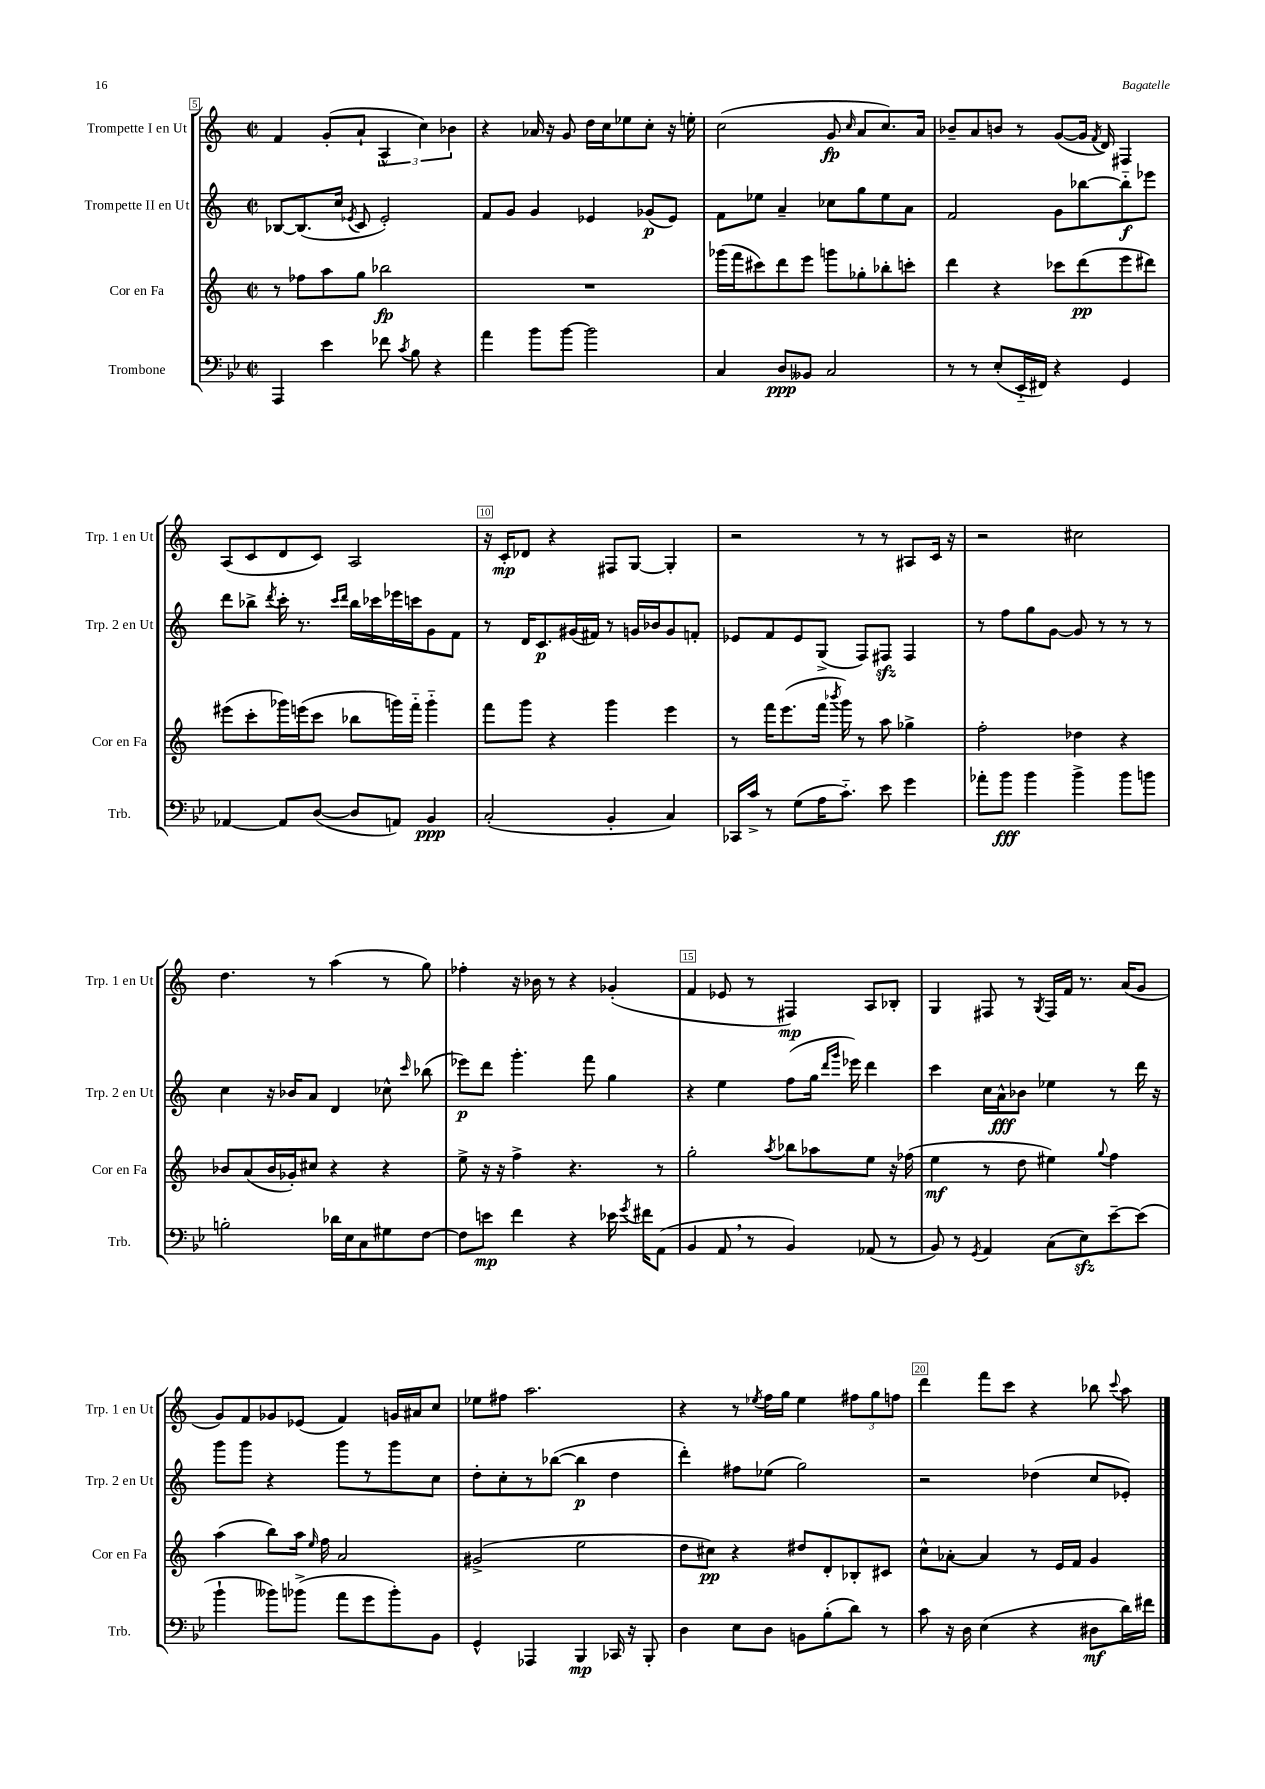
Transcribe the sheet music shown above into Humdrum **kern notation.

**kern	**dynam	**kern	**dynam	**kern	**dynam	**kern	**dynam
*part4	*part4	*part3	*part3	*part2	*part2	*part1	*part1
*staff4	*staff4	*staff3	*staff3	*staff2	*staff2	*staff1	*staff1
*I"Trombone	*	*I"Cor en Fa	*	*I"Trompette II en Ut	*	*I"Trompette I en Ut	*
*I'Trb.	*	*I'Cor en Fa	*	*I'Trp. 2 en Ut	*	*I'Trp. 1 en Ut	*
*clefF4	*	*clefG2	*	*clefG2	*	*clefG2	*
*k[b-e-]	*	*k[]	*	*k[]	*	*k[]	*
*M2/2	*	*M2/2	*	*M2/2	*	*M2/2	*
*met(c|)	*	*met(c|)	*	*met(c|)	*	*met(c|)	*
=5	=5	=5	=5	=5	=5	=5	=5
4AAA/	.	8r	.	[8B-X/L	.	4f/	.
.	.	8ff-X\L	.	(8.B-/]	.	.	.
4e-\	.	8aa\	.	.	.	(8g'/L	.
.	.	.	.	16cc/Jk	.	.	.
.	.	.	.	8qe-X/	.	.	.
.	.	8gg\J	.	8c/	.	8a`/J	.
8f-X\	.	2bb-X\	fp	2e-'/)	.	6A^^/	.
8qc/	.	.	.	.	.	.	.
8B-\	.	.	.	.	.	.	.
.	.	.	.	.	.	6cc\)	.
4r	.	.	.	.	.	.	.
.	.	.	.	.	.	6b-X\	.
=6	=6	=6	=6	=6	=6	=6	=6
4a\	.	1r	.	8f/L	.	4r	.
.	.	.	.	8g/J	.	.	.
8b-\L	.	.	.	4g/	.	16a-X/	.
.	.	.	.	.	.	16r	.
[8b-\J	.	.	.	.	.	8g/	.
2b-\]	.	.	.	4e-X/	.	16dd\LL	.
.	.	.	.	.	.	16cc\J	.
.	.	.	.	.	.	8ee-X\	.
.	.	.	.	(8g-X/L	p	8cc'\J	.
.	.	.	.	8e-/J)	.	16r	.
.	.	.	.	.	.	16een'\	.
=7	=7	=7	=7	=7	=7	=7	=7
4C/	.	(16ggg-X\LL	.	8f\L	.	(2cc\	.
.	.	16fff\J	.	.	.	.	.
.	.	8ccc#X\)	.	8ee-X\J	.	.	.
8D/L	ppp	8ddd\	.	4a~/	.	.	.
8BB--X/J	.	8eee\J	.	.	.	.	.
2C/	.	8gggn\L	.	8cc-X\L	.	8g/	fp
.	.	.	.	.	.	16qqcc/	.
.	.	8gg-X'\	.	8gg\	.	8a/L	.
.	.	8bb-X'\	.	8ee-\	.	8.cc/)	.
.	.	8cccn'\J	.	8a\J	.	.	.
.	.	.	.	.	.	16a/Jk	.
=8	=8	=8	=8	=8	=8	=8	=8
8r	.	4ddd\	.	2f/	.	8b-X~/L	.
8r	.	.	.	.	.	8a/	.
(8E-'/L	.	4r	.	.	.	8bn/J	.
16EE-/L	.	.	.	.	.	8r	.
16FF#X/JJ)	.	.	.	.	.	.	.
4r	.	8ccc-X\L	.	8g\L	.	([8g/L	.
.	.	(8ddd\	pp	[8bb-X\	.	16g/Jk]	.
.	.	.	.	.	.	8qf/	.
.	.	.	.	.	.	16d/)	.
4GG/	.	8eee\	.	8bb-\]	f	4F#X/	.
.	.	8ddd#X\J)	.	8eee-X\J	.	.	.
!!LO:LB:g=z
=9	=9	=9	=9	=9	=9	=9	=9
[4AA-X/	.	(8eee#X\L	.	8ddd\L	.	(8A/L	.
.	.	8ccc'\	.	8bb-X^\J	.	8c/	.
.	.	.	.	8qddd/	.	.	.
8AA-/L]	.	16ggg-X\L)	.	16ccc'\	.	8d/	.
.	.	(16eeen\J	.	8.r	.	.	.
([8D/J	.	8ccc\J	.	.	.	8c/J)	.
.	.	.	.	16qqccc/LL	.	.	.
.	.	.	.	16qqddd/JJ	.	.	.
8D/L]	.	8bb-X\L	.	16bb-\LL	.	2A/	.
.	.	.	.	16ccc-X\	.	.	.
8AAn/J)	.	16gggn\L)	.	16eee-X\	.	.	.
.	.	16fff\JJ	.	16cccn\J	.	.	.
4BB-/	ppp	4ggg\	.	8g\	.	.	.
.	.	.	.	8f\J	.	.	.
=10	=10	=10	=10	=10	=10	=10	=10
(2C'/	.	8fff\L	.	8r	.	16r	.
.	.	.	.	.	.	16c'/KL	mp
.	.	8ggg\J	.	16d/KL	.	8d-X/J	.
.	.	.	.	8.c/	p	.	.
.	.	4r	.	.	.	4r	.
.	.	.	.	(16g#X/L	.	.	.
.	.	.	.	16f#X/JJ)	.	.	.
4BB-'/	.	4ggg\	.	8r	.	8F#X/L	.
.	.	.	.	16gn/LL	.	[8G/J	.
.	.	.	.	16b-X/J	.	.	.
4C/)	.	4eee\	.	8g/	.	4G'/]	.
.	.	.	.	8fn'/J	.	.	.
=11	=11	=11	=11	=11	=11	=11	=11
16CC-X/LL	.	8r	.	8e-X/L	.	2r	.
16c^/JJ	.	.	.	.	.	.	.
8r	.	16fff\KL	.	8f/	.	.	.
.	.	(8.eee\	.	.	.	.	.
(8G\L	.	.	.	8e-/	.	.	.
16A\K	.	16fff\Jk	.	(8G^/J	.	.	.
.	.	8qbbb-X/	.	.	.	.	.
8.c\J)	.	16ggg\)	.	.	.	.	.
.	.	8r	.	8F/L)	.	8r	.
8e-\	.	8aa\	.	8F#Xzz/J	.	8r	.
4g\	.	4gg-X^\	.	4F#/	.	8A#X/L	.
.	.	.	.	.	.	16c/Jk	.
.	.	.	.	.	.	16r	.
=12	=12	=12	=12	=12	=12	=12	=12
8a-X'\L	.	2ff'\	.	8r	.	2r	.
8b-\J	fff	.	.	8ff\L	.	.	.
4b-\	.	.	.	8gg\	.	.	.
.	.	.	.	[8g\J	.	.	.
4b-^\	.	4dd-X\	.	8g/]	.	2cc#X\	.
.	.	.	.	8r	.	.	.
8b-\L	.	4r	.	8r	.	.	.
8bn\J	.	.	.	8r	.	.	.
!!LO:LB:g=z
=13	=13	=13	=13	=13	=13	=13	=13
2Bn'\	.	8b-X/L	.	4cc\	.	4.dd\	.
.	.	(8a/	.	.	.	.	.
.	.	16b-/L	.	16r	.	.	.
.	.	16g-X'/J)	.	16b-X/KL	.	.	.
.	.	8cc#X/J	.	8a/J	.	8r	.
16d-X\LL	.	4r	.	4d/	.	(4aa\	.
16E-\J	.	.	.	.	.	.	.
8C\	.	.	.	.	.	.	.
8G#X\	.	4r	.	8cc-X^^\	.	8r	.
.	.	.	.	16qqccc/	.	.	.
[8F\J	.	.	.	(8bb-X\	.	8gg\)	.
=14	=14	=14	=14	=14	=14	=14	=14
8F\L]	.	8ee^\	.	8eee-X\L)	p	4ff-X'\	.
8en\J	mp	16r	.	8ddd\J	.	.	.
.	.	16r	.	.	.	.	.
4f\	.	4ff^\	.	4.ggg'\	.	16r	.
.	.	.	.	.	.	16b-X\	.
.	.	.	.	.	.	8r	.
4r	.	4.r	.	.	.	4r	.
.	.	.	.	8fff\	.	.	.
16e-X\	.	.	.	4gg\	.	(4g-X'/	.
8qg/	.	.	.	.	.	.	.
16f#X\KL	.	.	.	.	.	.	.
(8AA\J	.	8r	.	.	.	.	.
=15	=15	=15	=15	=15	=15	=15	=15
4BB-/	.	2gg'\	.	4r	.	4f/	.
8AA,/	.	.	.	4ee\	.	8e-X/	.
8r	.	.	.	.	.	8r	.
.	.	8qaa/	.	.	.	.	.
4BB-/)	.	8bb-X\L	.	(8ff\L	.	4F#X/)	mp
.	.	8aa-X\	.	16gg\Jk	.	.	.
.	.	.	.	16qqddd/LL	.	.	.
.	.	.	.	16qqggg/JJ	.	.	.
.	.	.	.	16eee-X\)	.	.	.
(8AA-X/	.	8ee\J	.	4ddd\	.	8A/L	.
8r	.	16r	.	.	.	8B-X'/J	.
.	.	(16ff-X\	.	.	.	.	.
=16	=16	=16	=16	=16	=16	=16	=16
8BB-/)	.	4ee\	mf	4ccc\	.	4G/	.
8r	.	.	.	.	.	.	.
8qGG/	.	.	.	.	.	.	.
4AA/	.	8r	.	16cc\LL	.	8F#X/	.
.	.	.	.	16a^^\J	fff	.	.
.	.	8dd\	.	8b-X\J	.	8r	.
.	.	.	.	.	.	8qG/	.
(8C\L	.	4ee#X\)	.	4ee-X\	.	16F#/LL	.
.	.	.	.	.	.	16f/JJ	.
8E-zz\)	.	.	.	.	.	8.r	.
.	.	8qqgg/	.	.	.	.	.
[8e-~\	.	4ff\	.	8r	.	.	.
.	.	.	.	.	.	(16a/KL	.
(8e-\J]	.	.	.	16ddd\	.	8g/J	.
.	.	.	.	16r	.	.	.
!!LO:LB:g=z
=17	=17	=17	=17	=17	=17	=17	=17
4b-`\	.	(4aa\	.	8ggg\L	.	8g/L)	.
.	.	.	.	8ggg\J	.	8f/	.
8b--X\L)	.	8bb\L)	.	4r	.	8g-X/	.
(8b-X^\J	.	16aa\Jk	.	.	.	(8e-X/J	.
.	.	16qqee/	.	.	.	.	.
.	.	16ff\	.	.	.	.	.
8a\L	.	2a/	.	8ggg\L	.	4f/)	.
8g\	.	.	.	8r	.	.	.
8b-'\)	.	.	.	8ggg\	.	16gn/LL	.
.	.	.	.	.	.	16a#X/J	.
8BB-\J	.	.	.	8cc\J	.	8cc/J	.
=18	=18	=18	=18	=18	=18	=18	=18
4GG^^/	.	(2g#X^/	.	8dd'\L	.	8ee-X\L	.
.	.	.	.	8cc'\	.	8ff#X\J	.
4AAA-X/	.	.	.	8r	.	2.aa\	.
.	.	.	.	([8bb-X\J	.	.	.
4BBB-/	mp	2ee\	.	4bb-\]	p	.	.
16CC-X/	.	.	.	4dd\	.	.	.
16r	.	.	.	.	.	.	.
8BBB-'/	.	.	.	.	.	.	.
=19	=19	=19	=19	=19	=19	=19	=19
4D\	.	8dd\L	.	4ddd'\)	.	4r	.
.	.	8cc#X\J)	pp	.	.	.	.
8E-\L	.	4r	.	8ff#X\L	.	8r	.
.	.	.	.	.	.	8qee-X/	.
8D\J	.	.	.	(8ee-X\J	.	16ff\LL	.
.	.	.	.	.	.	16gg\JJ	.
8BBn\L	.	8dd#X/L	.	2gg\)	.	4ee-\	.
(8B-'\	.	8d'/	.	.	.	.	.
8d\J)	.	8B-X'/	.	.	.	12ff#X\L	.
.	.	.	.	.	.	12gg\	.
8r	.	8c#X/J	.	.	.	.	.
.	.	.	.	.	.	12ffn\J	.
=20	=20	=20	=20	=20	=20	=20	=20
8c\	.	8cc^^\L	.	2r	.	4ddd\	.
16r	.	[8a-X'\J	.	.	.	.	.
16D\	.	.	.	.	.	.	.
(4E-\	.	4a-/]	.	.	.	8fff\L	.
.	.	.	.	.	.	8ccc\J	.
4r	.	8r	.	(4dd-X\	.	4r	.
.	.	16e/LL	.	.	.	.	.
.	.	16f/JJ	.	.	.	.	.
8D#X\L	mf	4g/	.	8cc/L	.	8bb-X\	.
.	.	.	.	.	.	8qqccc/	.
16d\L)	.	.	.	8e-X'/J)	.	8aa\	.
16f#X\JJ	.	.	.	.	.	.	.
==	==	==	==	==	==	==	==
*-	*-	*-	*-	*-	*-	*-	*-
